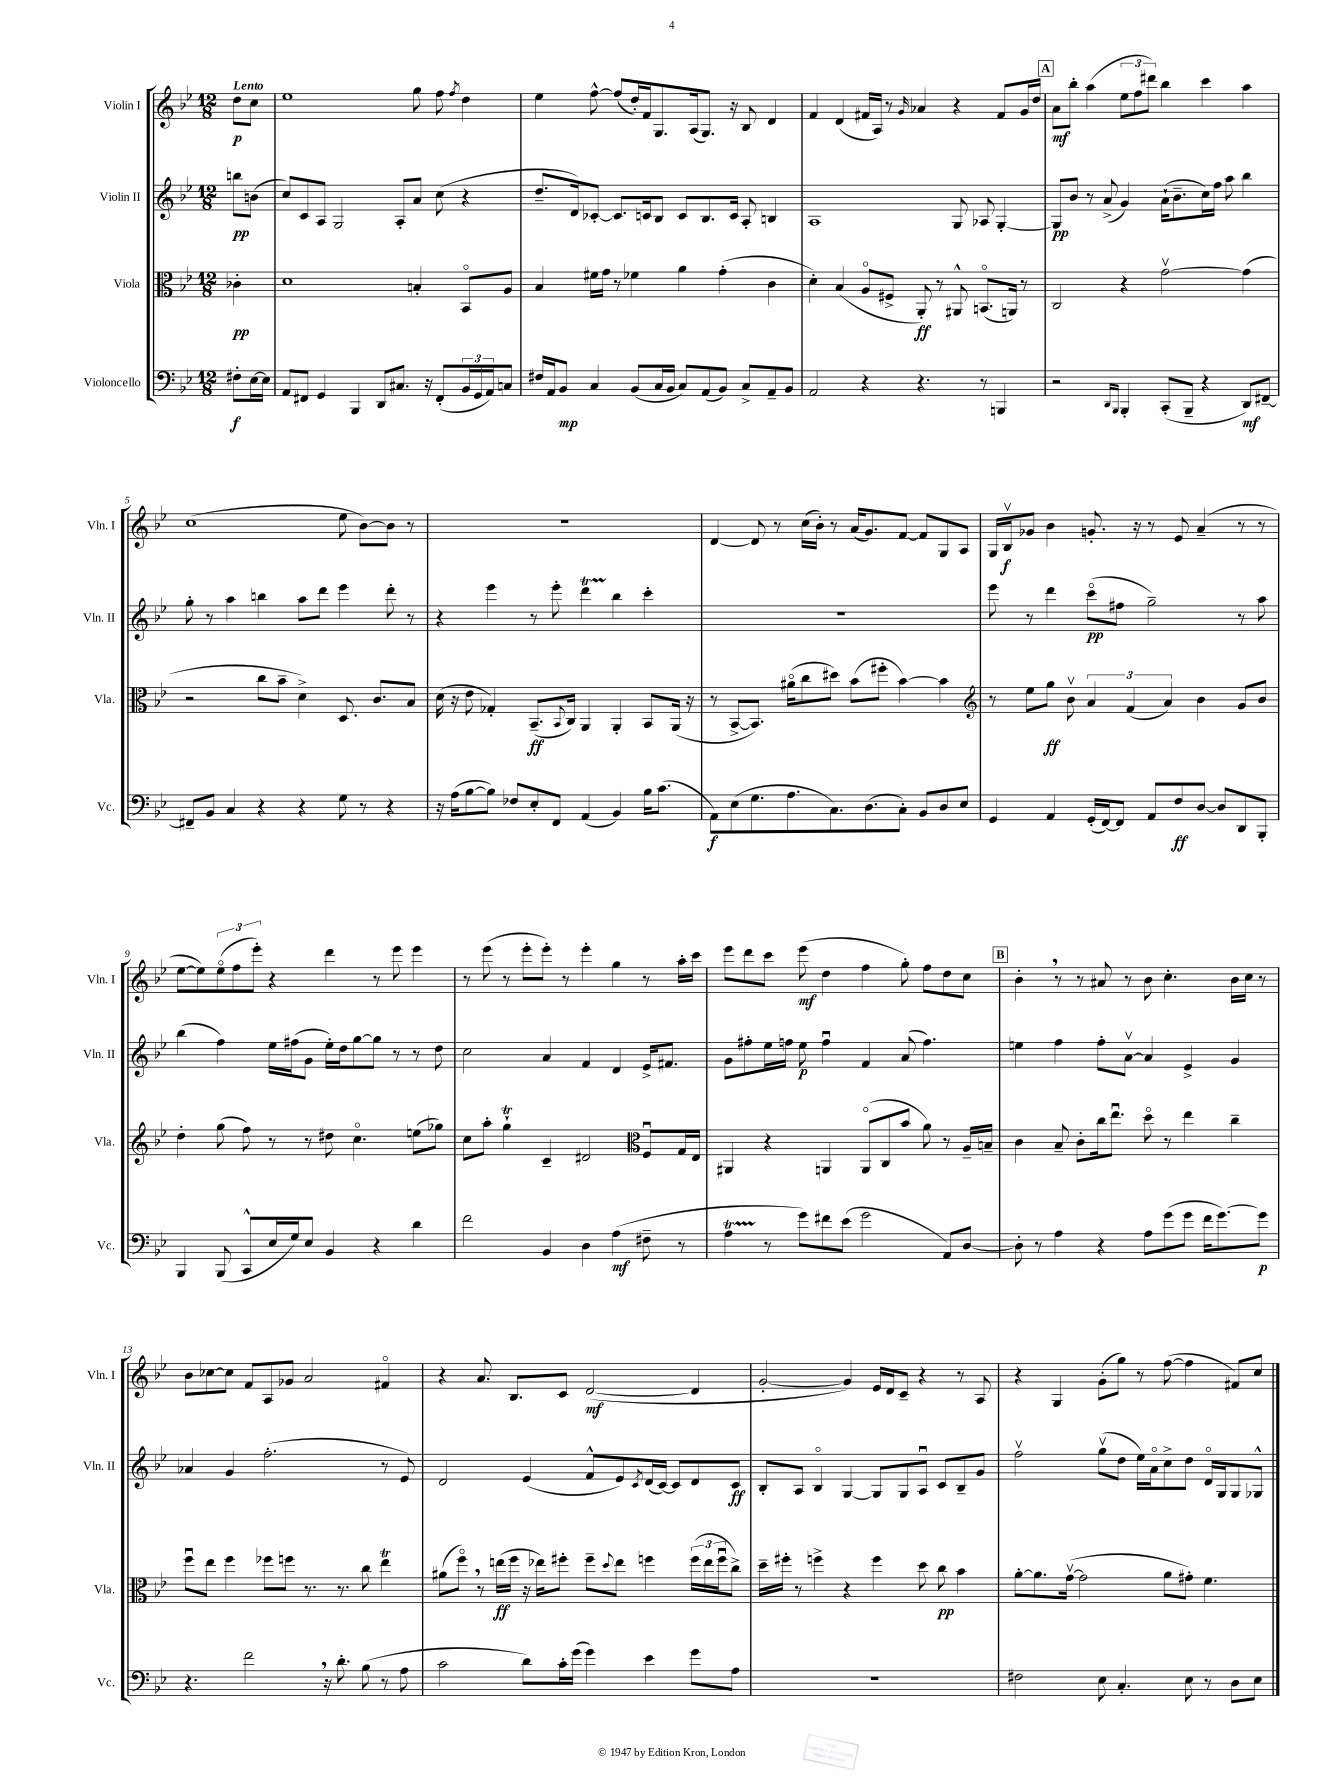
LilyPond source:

<<
\new StaffGroup <<
\new Staff = "s0" \with { instrumentName = "Violin I" shortInstrumentName = "Vln. I" } {
    \clef treble \key bes \major \numericTimeSignature \time 12/8 \partial 4 \tempo "Lento"
    d''8\p c''8 |
    ees''1 g''8 f''8 \acciaccatura { f''8 } d''4 |
    ees''4 f''8~-^ f''8( d''16-.) f'16 g8. a16( g8.) r16 bes8 d'4 |
    f'4 d'4( fis'16 a16) r8 \grace { g'16 } aes'4 r4 fis'8 g'16 d''16 |
    \mark \markup { \box "A" } a'8\mf bes''8-. a''4( \tuplet 3/2 { ees''8 f''8 dis'''8) } bes''4 c'''4 a''4 |
    c''1( ees''8 bes'8~) bes'8 r8 |
    R1. |
    d'4~ d'8 r8 c''16( bes'16-.) r8 a'16( g'8.) f'8~ f'8 g8 a8 |
    g16 bes16\upbow\f ges'8 bes'4 g'8.-. r16 r8 ees'8 a'4--( r8 r8 |
    ees''8~ ees''8) \tuplet 3/2 { ees''8\flageolet( f''8 ees'''8-.) } r4 d'''4 r8 ees'''8 ees'''4 |
    r8 ees'''8( r8 ees'''8-. ees'''8-.) r8 ees'''4-. g''4 r8 a''16-. c'''16 |
    ees'''8 d'''8 c'''8 ees'''8\mf( d''4 f''4 g''8-.) f''8 d''8 c''8 |
    \mark \markup { \box "B" } bes'4-. \breathe r8 r8 ais'8 r8 bes'8 c''4.-. bes'16 c''16 r8 |
    bes'8 ces''8~ ces''8 f'8 a8 ges'8 a'2 fis'4\flageolet |
    r4 a'8. bes8. c'8 d'2~\mf( d'4 |
    g'2~-. g'4) ees'16 d'16 c'8-- r4 r8 a8 |
    r4 g4 g'8-.( g''8) r8 f''8~( f''4 fis'8) c''8 \bar "|." |
}
\new Staff = "s1" \with { instrumentName = "Violin II" shortInstrumentName = "Vln. II" } {
    \clef treble \key bes \major \numericTimeSignature \time 12/8 \partial 4
    b''8\pp b'8( |
    c''8) c'8 a8 g2 a8-. a'8 c''8( r4 |
    d''8.-- d'16) ces'8~-. ces'8. c'16 bes8 c'8 bes8. c'16 a8-. b4 |
    a1 g8 aes8 g4~-. |
    \mark \markup { \box "A" } g8\pp bes'8 r8 a'8->( g'4) a'16-!( bes'8.-- c''16) f''16 a''8 bes''4 |
    g''8-. r8 a''4 b''4 a''8 d'''8 ees'''4 d'''8-. r8 |
    r4 ees'''4 r8 ees'''8-. d'''4\startTrillSpan bes''4\stopTrillSpan c'''4-. |
    R1. |
    ees'''8 r8 d'''4 c'''8\flageolet\pp( fis''8 g''2--) r8 a''8 |
    bes''4( f''4) ees''16 fis''16( g'8 ees''16-.) d''16 g''8~ g''8 r8 r8 d''8 |
    c''2 a'4 f'4 d'4 ees'16-> fis'8. |
    g'8 fis''8-. ees''16 f''16 ees''8\p f''4\downbow f'4 a'8( f''4.) |
    \mark \markup { \box "B" } e''4 f''4 f''8-. a'8~\upbow a'4 ees'4-> g'4 |
    aes'4 g'4 f''2.-.( r8 ees'8) |
    d'2 ees'4( f'8-^ ees'8) \acciaccatura { c'8 } d'16( c'16~) c'8 d'8 c'8\ff |
    bes8-. a8 bes4\flageolet g4~ g8 g8 a8\downbow c'8 bes8-- g'8 |
    f''2\upbow g''8\upbow( d''8 ees''16) a'16\flageolet c''8-> d''8 d'16\flageolet g16 g8 ges8-^ \bar "|." |
}
\new Staff = "s2" \with { instrumentName = "Viola" shortInstrumentName = "Vla." } {
    \clef alto \key bes \major \numericTimeSignature \time 12/8 \partial 4
    ces'4-.\pp |
    d'1 b4-. bes,8\flageolet a8 |
    bes4 fis'16 g'16 r8 fes'4 a'4 g'4-.( c'4 |
    d'4-.) bes4( a8\flageolet fis8-> a,8-.\ff) r8 ais,8-^ b,8.\flageolet( a,16) r8 |
    \mark \markup { \box "A" } c2 r4 g'2~\upbow g'4( |
    r2 c''8 bes'8-- d'4->) d8. c'8. bes8 |
    d'16( r16 ees'8 ges4-.) bes,8.--\ff( \appoggiatura { bes,8 } c16) a,4 a,4-. bes,8 a,16( r16 |
    r8 bes,8~-> bes,8.) ais'16\flageolet( c''8 dis''8) bes'8( fis''8-. bes'4~) bes'4 |
    \clef treble r8 ees''8 g''8\ff bes'8\upbow \tuplet 3/2 { a'4 f'4( a'4) } bes'4 g'8 bes'8 |
    d''4-. g''8( f''8) r8 r8 dis''8 c''4.\flageolet e''8( ges''8) |
    c''8 a''8-. g''4-!\trill c'4-- dis'2 \clef alto f8\downbow g16 ees16 |
    ais,4 r4 a,4 a,8\flageolet( c8 bes'8 a'8) r8 a16-- b16-- |
    \mark \markup { \box "B" } c'4 bes8-- c'8-. c''16 ees''8.\downbow d''8\flageolet r8 ees''4 c''4-- |
    f''8\downbow ees''8 f''4 fes''8 f''8 r8. r8. c''8 ees''4\trill |
    ais'8( f''8\flageolet) \breathe r8 e''16\ff( f''16 r16 ees''16) fis''8-. fis''8-- \appoggiatura { d''8 } ees''8 f''4 \tuplet 3/2 { f''16( ees''16 f''16\downbow } c''8->) |
    d''16-- fis''16-. r8 f''4-> r4 f''4 d''8 c''8\pp bes'4 |
    a'8~-. a'8. g'16~\upbow( g'2 a'8 gis'8-.) f'4. \bar "|." |
}
\new Staff = "s3" \with { instrumentName = "Violoncello" shortInstrumentName = "Vc." } {
    \clef bass \key bes \major \numericTimeSignature \time 12/8 \partial 4
    fis8-.\f ees16~ ees16 |
    a,8 fis,8 g,4 bes,,4 d,8 cis8. r16 fis,8-.( \tuplet 3/2 { bes,16 g,16 a,16) } c8 |
    fis16 a,16 bes,8\mp c4 bes,8( c16 bes,16 c8) a,8( bes,8) c8-> a,8-- bes,8 |
    a,2 r4 r4. r8 b,,4 |
    \mark \markup { \box "A" } r2 \grace { d,16 bes,,16 } bes,,4-. c,8-.( bes,,8-- r4 d,8\mf) fis,8~-- |
    fis,8-- bes,8 c4 r4 r4 g8 r8 r4 |
    r16 a16( bes8~ bes8) fes8 ees8-. f,8 a,4( bes,4) bes16 c'8.( |
    a,8\f) ees8( g8. a8. c8.) d8.( c8-.) bes,8 d8 ees8 |
    g,4 a,4 g,16-.( f,16~) f,8 a,8 f8\ff d8~ d8 d,8 bes,,8-. |
    bes,,4 bes,,8( c,8-^ ees16 g16) ees8 bes,4 r4 d'4 |
    f'2 bes,4 d4 a4\mf( fis8-- r8 |
    a4\startTrillSpan r8\stopTrillSpan g'8) fis'8 ees'8( g'2 a,8) d8~ |
    \mark \markup { \box "B" } d8-. r8 a4 r4 a8 g'8( g'8 f'16 g'8.~) g'8\p |
    r4. f'2 \breathe r16 d'8.-. bes8( r8 a8 |
    c'2 d'8) c'16-. g'16( g'4) ees'4 g'8 a8 |
    R1. |
    fis2 ees8 c4.-. ees8 r8 d8 ees8 \bar "|." |
}
>>
>>
